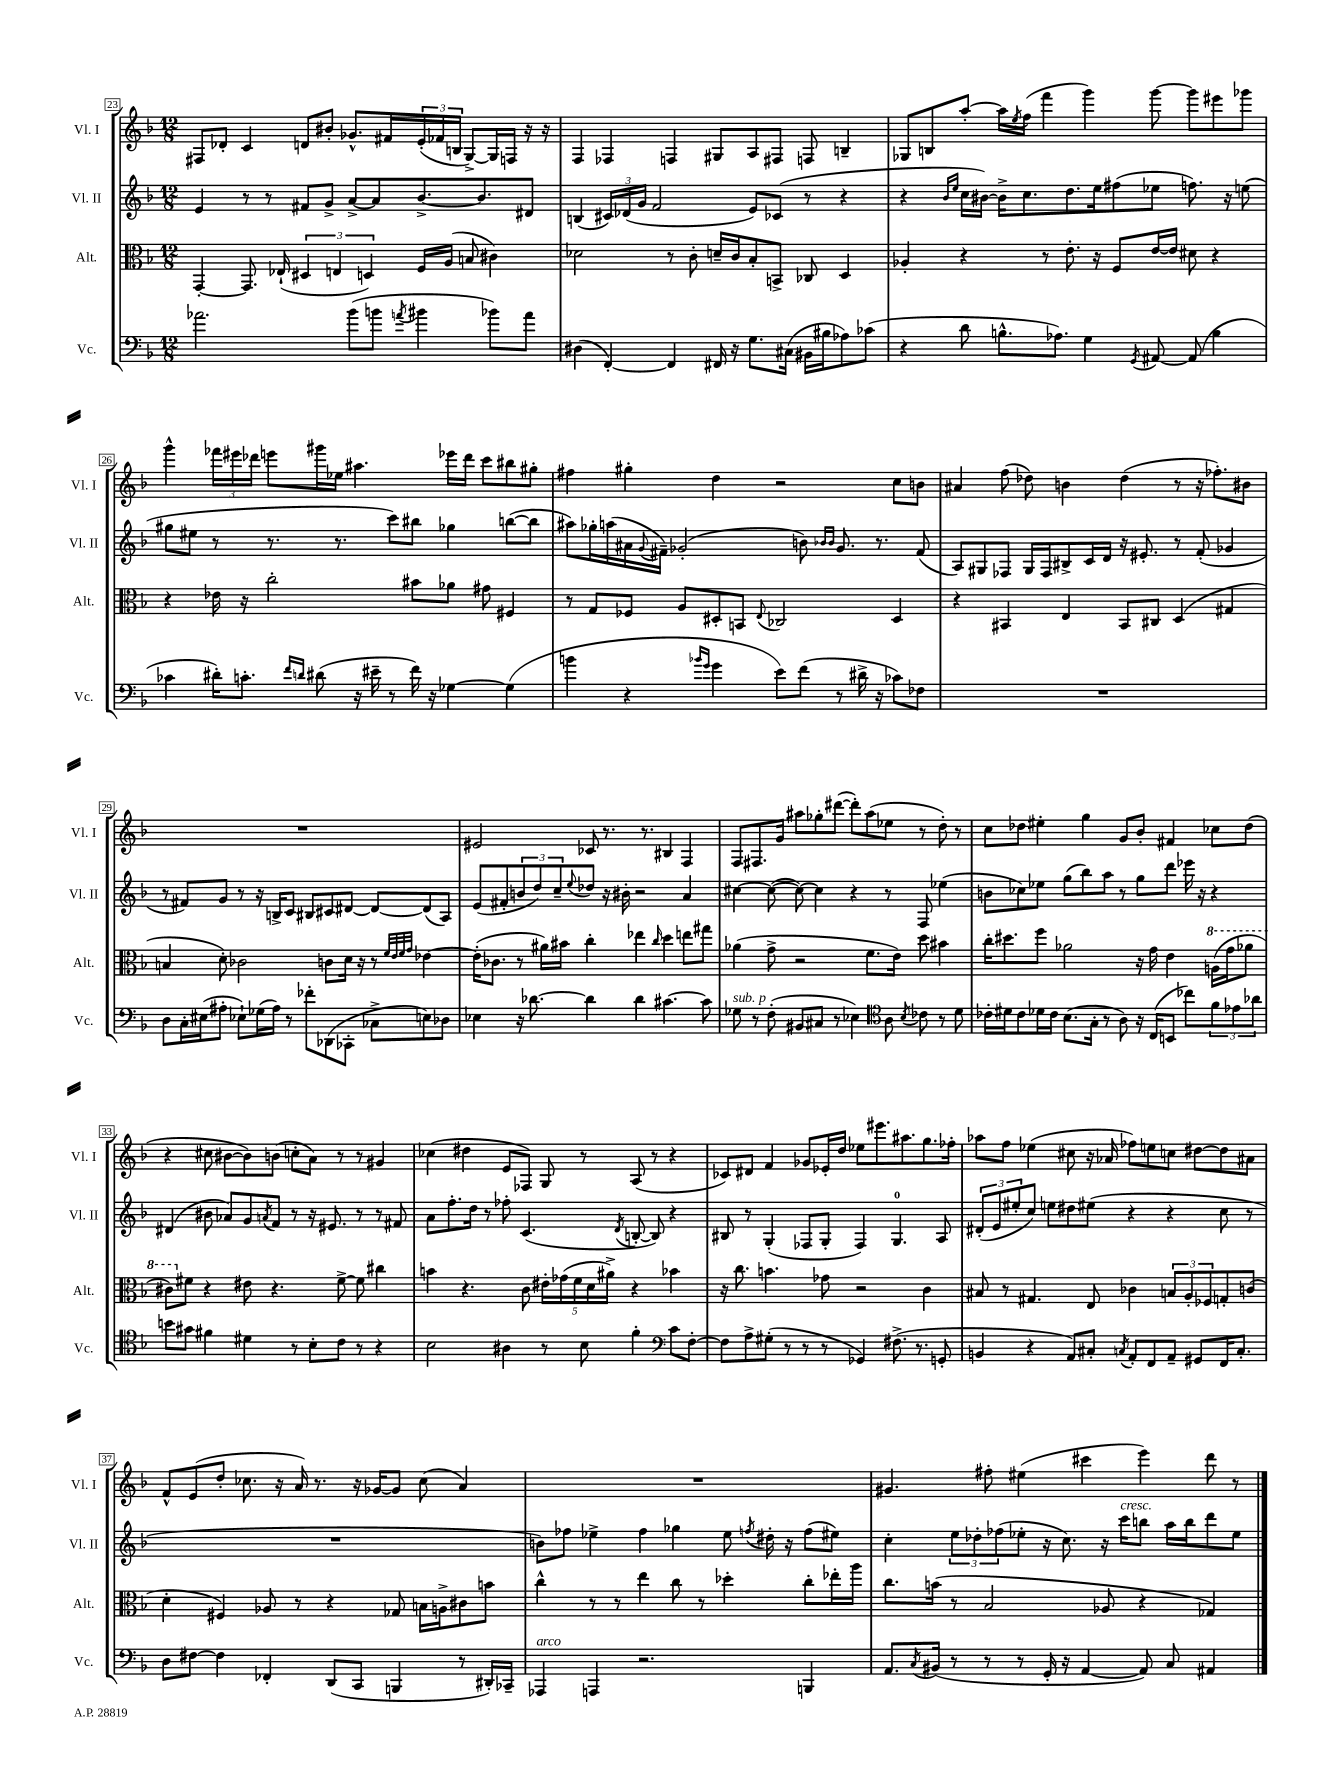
<<
\new StaffGroup <<
\new Staff = "s0" \with { instrumentName = "Vl. I" shortInstrumentName = "Vl. I" } {
    \clef treble \key f \major \numericTimeSignature \time 12/8
    fis8 des'8-. c'4 d'8 bis'8-. ges'8.-^ fis'16 \tuplet 3/2 { e'16-.( fes'16 b16 } g8~->) g16 f16 r16 r16 |
    f4 fes4 f4 gis8 a8 fis8 f8 b4-- |
    ges8 b8 a''8~-. a''16 \acciaccatura { e''8 } f''16( f'''4 g'''4) g'''8~ g'''8 eis'''8 ges'''8 |
    g'''4-^ \tuplet 3/2 { fes'''16 eis'''16 des'''16 } e'''8 gis'''16 ees''16 ais''4. ees'''16 des'''16 c'''8 bis''8 gis''8-. |
    fis''4 gis''4-. d''4 r2 c''8 b'8 |
    ais'4 f''8( des''8) b'4 des''4( r8 r16 fes''8.-.) bis'8 |
    R1. |
    eis'2 ces'8 r8. r8. bis4 f4 |
    f8 fis8. g'16 ais''8 ges''8-. dis'''8~( dis'''8-.) ais''8( ees''8 r8 d''8-.) r8 |
    c''8 des''8 eis''4-. g''4 g'8 bes'8-. fis'4 ces''8 des''8( |
    r4 cis''8 bis'8~ bis'8) b'8( c''8-. a'8) r8 r8 gis'4 |
    ces''4( dis''4 e'8 fes8) g8 r8 a8( r8 r4 |
    ces'8) dis'8 f'4 ges'8 ees'16-. d''16 ees''8 eis'''8. ais''8. g''8. fes''16-. |
    aes''8 f''8 ees''4( cis''8 r16 aes'16 fes''8) e''8 c''8 dis''8~ dis''8 ais'8 |
    f'8-^ e'8( d''8-. ces''8. r16 a'16) r8. r16 ges'16~ ges'8 ces''8( a'4) |
    R1. |
    gis'4. fis''8-. eis''4( cis'''4 e'''4) d'''8 r8 \bar "|." |
}
\new Staff = "s1" \with { instrumentName = "Vl. II" shortInstrumentName = "Vl. II" } {
    \clef treble \key f \major \numericTimeSignature \time 12/8
    e'4 r8 r8 fis'8 g'8-> a'8~-> a'8 bes'8.~-> bes'8. dis'8 |
    b4( \tuplet 3/2 { cis'16) des'16( g'16 } f'2 e'8) ces'8( r8 r4 |
    r4 \grace { bes'16 e''16 } c''16 bis'16~) bis'16-> c''8. d''8. e''16 fis''8( ees''8 f''8.) r16 e''8( |
    gis''8 eis''8 r8 r8. r8. c'''8) bis''8 ges''4 b''8~( b''8 |
    ais''8) ges''16-. a''16( ais'16 \appoggiatura { g'8 } fis'16--) ges'2-.( b'8) \grace { bes'16 bes'16 } ges'8. r8. fis'8( |
    a8) gis8 fes8 gis16 fes16 bis8-> c'16 d'16 r16 eis'8.-. r8 f'8-.( ges'4 |
    r8 fis'8) g'8 r8 r16 b16-> c'8 bis8 cis'8 dis'8~ dis'8~ dis'8( a8) |
    e'8( fis'8-. \tuplet 3/2 { b'8 d''8) c''8-- } \appoggiatura { e''8 } des''8 r16 bis'16-. r2 a'4 |
    cis''4~ cis''8~( cis''8~) cis''4 r4 r8 f8 ees''4( |
    b'8 ces''8) ees''8 g''8( bes''8) a''8 r8 g''8 d'''8 ees'''16 r16 r4 |
    dis'4( bis'8 aes'8) g'8 \acciaccatura { a'8 } f'8 r8 r16 eis'8. r8 r8 fis'8 |
    a'8 f''8.-. d''16 r8 fes''8-. c'4.( \acciaccatura { d'8 } b8~-. b8) r4 |
    bis8 r8 g4-.( fes8 g8-. fes4) g4.-0 a8 |
    \tuplet 3/2 { dis'8-.( e'8 eis''8-. } c''8) e''8 dis''8 eis''8( r4 r4 c''8 r8 |
    R1. |
    b'8) fes''8 ees''4-> fes''4 ges''4 ees''8 \acciaccatura { f''8 } dis''16-. r16 f''8( eis''8) |
    c''4-. \tuplet 3/2 { e''8 des''8-. fes''8( } ees''8-. r16 c''8.) r16 c'''16^\markup { \italic "cresc." } b''8 a''16 b''16 d'''8 ees''8 \bar "|." |
}
\new Staff = "s2" \with { instrumentName = "Alt." shortInstrumentName = "Alt." } {
    \clef alto \key f \major \numericTimeSignature \time 12/8
    g,4~-. g,8. ees16-!( \tuplet 3/2 { dis4 e4 d4) } f16 a16( b8 cis'4) |
    des'2 r8 c'8-. d'16-- c'16 bes8-. b,8-> ces8 d4 |
    aes4-. r4 r8 e'8.-. r16 f8 e'16~ e'16 dis'8 r4 |
    r4 ees'16 r16 c''2-. bis'8 aes'8 gis'8 fis4 |
    r8 g8 fes8 a8 dis8-. b,8 \appoggiatura { e8 } ces2 dis4 |
    r4 bis,4 e4 bis,8 cis8 d4( gis4 |
    b4 d'8-.) ces'2 c'8 d'16 r16 r8 \grace { f'32 e'32 f'32 g'32 } ees'4~ |
    ees'16-.( ces'8. r8 ais'16) bis'16 c''4-. ees''4 \grace { c''16 } d''4 e''8 gis''8 |
    aes'4( g'8-> r2 f'8. e'16) d''8 bis'4 |
    c''16-. dis''8. f''8 aes'2 r16 g'16 e'4 \ottava #1 a'16( g''16 aes''8 |
    cis''8) \ottava #0 fis'8 r4 eis'8 r4. fis'8~-> fis'8 cis''!4 |
    b'4 r4. c'8 \tuplet 5/4 { eis'16-. ges'16( f'16 d'16 ais'16->) } r4 bes'4 |
    r16 c''8. b'4. ges'8 r2 c'4 |
    bis8 r8 gis4. e8 ces'4 \tuplet 3/2 { b8 a8-. fes8 } g8-. c'8( |
    d'4-. fis4) aes8 r8 r4 ges8 b16 a16-> cis'8 b'8 |
    c''4-^ r8 r8 e''4 c''8 r8 des''4-. c''8-. ees''16-. a''16 |
    c''8. b'16( r8 bes2 aes8 r4 ges4) \bar "|." |
}
\new Staff = "s3" \with { instrumentName = "Vc." shortInstrumentName = "Vc." } {
    \clef bass \key f \major \numericTimeSignature \time 12/8
    aes'2. bes'8( b'8 \acciaccatura { a'8 } bis'4 bes'8) a'8 |
    dis4( f,4~-.) f,4 fis,16 r16 g8. cis16( bis,16 bis16 aes8) ces'8( |
    r4 d'8 b8.-^ aes8.) g4 \acciaccatura { g,8 } ais,8~ ais,8( b4 |
    ces'4 dis'16-.) c'8.-. \grace { f'16 d'16 } dis'8( r16 eis'16-- r8 f'16) r16 ges4~ ges4( |
    b'4 r4 \grace { bes'16 g'16 } g'4 e'8) f'8( r8 dis'16-> r16 ces'8) fes8 |
    R1. |
    d8 c16-. eis16( ais8-. ees8-!) ges16( ais16) r8 fes'8-. des,8( ces,8-. ces8-> e8) des8 |
    ees4 r16 des'8.~ des'4 des'4 cis'4.~ cis'8 |
    ges8^\markup { \italic "sub. p" } r8 f8-.( bis,8 cis8 r8 ees4) \clef tenor a8 \acciaccatura { bes8 } ces'8 r8 d'8 |
    ces'16-. dis'16 ces'8 des'16 ces'16 bes8.( g16-. r8 a8) r16 c16( b,8 ces''8) \tuplet 3/2 { f'8 ees'8 aes'8 } |
    b'8 gis'8 fis'4 dis'4 r8 bes8-. c'8 r8 r4 |
    bes2 ais4 r8 bes8 f'4-. \clef bass c'8 f8~-. |
    f8 a8-> gis8-.( r8 r8 r8 ges,4) fis8.->( r8. g,8-. |
    b,4 r4 a,8) cis8-. \acciaccatura { c8 } a,8-. f,8 a,8-- gis,8 f,16 c8.-. |
    d8 fis8~ fis4 fes,4-. d,8( c,8 b,,4 r8 dis,16-.) ces,16-- |
    aes,,4^\markup { \italic "arco" } a,,4 r2. b,,4 |
    a,8. \acciaccatura { c8 } bis,16( r8 r8 r8 g,16-. r16 a,4~ a,8) c8 ais,4 \bar "|." |
}
>>
>>
\layout { \context { \Score currentBarNumber = #23 \override BarNumber.stencil = #(make-stencil-boxer 0.1 0.3 ly:text-interface::print) } }
